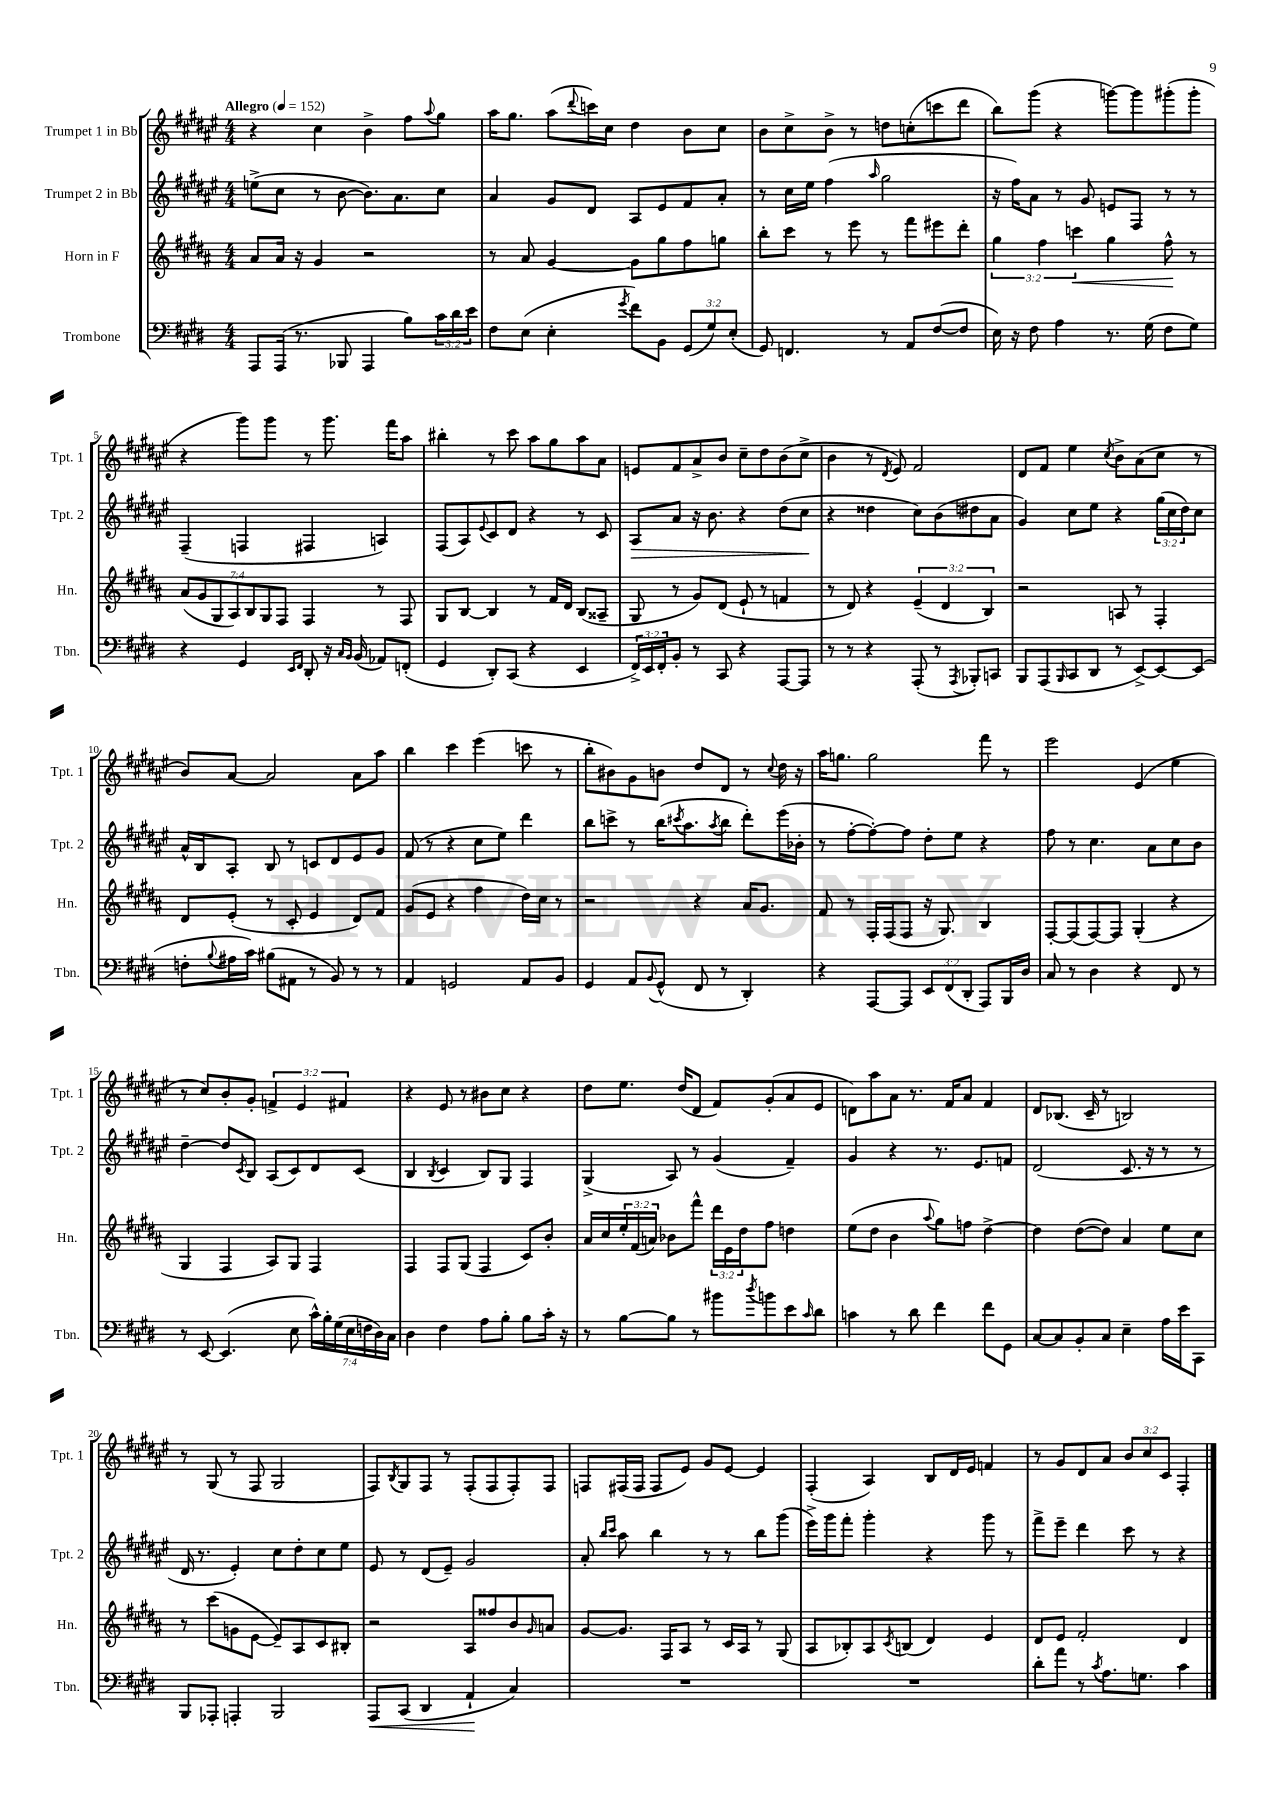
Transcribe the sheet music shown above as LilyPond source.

<<
\new StaffGroup <<
\new Staff = "s0" \with { instrumentName = "Trumpet 1 in Bb" shortInstrumentName = "Tpt. 1" } {
    \clef treble \key fis \major \numericTimeSignature \time 4/4 \override Staff.TupletNumber.text = #tuplet-number::calc-fraction-text \tempo "Allegro" 4 = 152
    r4 cis''4 b'4-> fis''8 \appoggiatura { ais''8 } gis''8 |
    ais''16 gis''8. ais''8( \appoggiatura { dis'''8 } c'''16) cis''16 dis''4 b'8 cis''8 |
    b'8 cis''8-> b'8-> r8 d''8 c''8-.( c'''8 dis'''8 |
    b''8) gis'''8( r4 g'''8~) g'''8 gis'''8-.( gis'''8-. |
    r4 gis'''8) gis'''8 r8 gis'''8. fis'''16 ais''8 |
    bis''4-. r8 cis'''8 ais''8 gis''8 ais''8 ais'8 |
    e'8 fis'8 ais'8-> b'8 cis''8-- dis''8 b'8( cis''8-> |
    b'4 r8 \acciaccatura { dis'8 } eis'8) fis'2 |
    dis'8 fis'8 eis''4 \acciaccatura { cis''8 } b'8-> ais'8( cis''8 r8 |
    b'8) ais'8~ ais'2 ais'8 ais''8 |
    b''4 cis'''4 eis'''4( c'''8 r8 |
    b''8-. bis'8) gis'8 b'8 dis''8 dis'8 r8 \appoggiatura { cis''8 } dis''16 r16 |
    ais''16 g''8. g''2 fis'''8 r8 |
    eis'''2 eis'4( eis''4 |
    r8 cis''8) b'8-. gis'8-. \tuplet 3/2 { f'4-> eis'4 fis'4 } |
    r4 eis'8 r8 bis'8 cis''8 r4 |
    dis''8 eis''8. dis''16( dis'8 fis'8) gis'8-.( ais'8 eis'8 |
    d'8) ais''8 ais'8 r8. fis'16 ais'8 fis'4 |
    dis'8 bes8.( cis'16-- r8 b2) |
    r8 gis8( r8 fis8 gis2 |
    fis8) \acciaccatura { b8 } gis8 fis8 r8 fis8-.( fis8 fis8-.) fis8 |
    f8 fis16( fis16 fis8 eis'8) gis'8 eis'8~ eis'4 |
    fis4-.( ais4) b8 dis'16 eis'16 f'4 |
    r8 gis'8 dis'8 ais'8 \tuplet 3/2 { b'8 cis''8 cis'8 } fis4-. \bar "|." |
}
\new Staff = "s1" \with { instrumentName = "Trumpet 2 in Bb" shortInstrumentName = "Tpt. 2" } {
    \clef treble \key fis \major \numericTimeSignature \time 4/4 \override Staff.TupletNumber.text = #tuplet-number::calc-fraction-text
    e''8->( cis''8 r8 b'8~ b'8.) ais'8. cis''8 |
    ais'4 gis'8 dis'8 ais8 eis'8 fis'8 ais'8-. |
    r8 cis''16 eis''16 fis''4( \grace { ais''16 } gis''2 |
    r16 fis''16) ais'8 r8 gis'8 e'8 fis8 r8 r8 |
    fis4--( f4 fis4 a4) |
    fis8( ais8) \appoggiatura { eis'8 } cis'8 dis'8 r4 r8 cis'8 |
    ais8\> ais'8 r16 b'8. r4 dis''8( cis''8\! |
    r4 disis''4 cis''8) b'8( dis''8 ais'8 |
    gis'4) cis''8 eis''8 r4 \tuplet 3/2 { gis''16( cis''16 dis''16) } cis''8 |
    ais'16-^ b16 ais8-. b8 r8 c'8 dis'8 eis'8 gis'8 |
    fis'8( r8 r4 cis''8 eis''8) dis'''4 |
    b''8 c'''8-> r8 b''16( \acciaccatura { cis'''8 } ais''8. \acciaccatura { ais''8 } b''8 dis'''8-.) eis'''16( bes'16-. |
    r8 fis''8~-. fis''8~-.) fis''8 dis''8-. eis''8 r4 |
    fis''8 r8 cis''4. ais'8 cis''8 b'8 |
    dis''4~-- dis''8 \acciaccatura { cis'8 } b8 ais8( cis'8) dis'8 cis'8( |
    b4 \acciaccatura { b8 } cis'4 b8) gis8 fis4 |
    gis4->( ais8) r8 gis'4( fis'4--) |
    gis'4 r4 r8. eis'8. f'8 |
    dis'2( cis'8. r16 r8 r8 |
    dis'16 r8. eis'4-.) cis''8 dis''8-. cis''8 eis''8 |
    eis'8 r8 dis'8( eis'8--) gis'2 |
    ais'8-. \grace { b''16 cis'''16 } ais''8 b''4 r8 r8 b''8 gis'''8( |
    eis'''16->) gis'''16 fis'''8-. gis'''4-. r4 gis'''8 r8 |
    fis'''8-> eis'''8-- dis'''4 cis'''8 r8 r4 \bar "|." |
}
\new Staff = "s2" \with { instrumentName = "Horn in F" shortInstrumentName = "Hn." } {
    \clef treble \key b \major \numericTimeSignature \time 4/4 \override Staff.TupletNumber.text = #tuplet-number::calc-fraction-text
    ais'8 ais'16 r16 gis'4 r2 |
    r8 ais'8 gis'4~ gis'8 gis''8 fis''8 g''8 |
    b''8-. cis'''8 r8 e'''8 r8 fis'''8 eis'''8 dis'''8-. |
    \tuplet 3/2 { gis''4 fis''4 c'''4\< } gis''4 fis''8-^\! r8 |
    \tuplet 7/4 { ais'8( gis'8 gis8 ais8) b8 gis8 fis8 } fis4 r8 fis8 |
    gis8 b8~ b4 r8 fis'16 dis'16 b8( aisis8-- |
    gis8 r8 gis'8) dis'8( e'8-! r8 f'4 |
    r8 dis'8) r4 \tuplet 3/2 { e'4--( dis'4 b4) } |
    r2 a8 r8 fis4-. |
    dis'8 e'8-.( r8 cis'8-. e'4 dis'8) fis'8 |
    gis'8( e'8 r4 fis''4 dis''16) cis''16 r8 |
    r2 r4 ais'16 gis'8. |
    fis'8 r8 fis16-. fis16( fis8 r16 gis8.) b4 |
    fis8~-. fis8( fis8~) fis8 gis4-.( r4 |
    gis4 fis4 ais8) gis8 fis4 |
    fis4 fis8 gis8( fis4 cis'8) b'8-. |
    ais'16 cis''16 \tuplet 3/2 { e''16-. fis'16( a'16) } bes'8 fis'''8-^ \tuplet 3/2 { dis'''16 e'16 dis''16 } fis''8 d''4 |
    e''8( dis''8 b'4 \appoggiatura { ais''8 } gis''8) f''8 dis''4~-> |
    dis''4 dis''8~( dis''8) ais'4 e''8 cis''8 |
    r8 cis'''8( g'8 e'8~ e'8--) ais8 cis'8 bis8-. |
    r2 ais8 fisis''8 b'8 \grace { gis'16 } a'8 |
    gis'8~ gis'8. fis16 ais8 r8 cis'16 ais16 r8 gis8( |
    ais8 bes8-.) ais8 \acciaccatura { cis'8 } b8( dis'4) e'4 |
    dis'8 e'8 fis'2-. dis'4 \bar "|." |
}
\new Staff = "s3" \with { instrumentName = "Trombone" shortInstrumentName = "Tbn." } {
    \clef bass \key e \major \numericTimeSignature \time 4/4 \override Staff.TupletNumber.text = #tuplet-number::calc-fraction-text
    a,,8 a,,16( r8. bes,,8 a,,4 b8) \tuplet 3/2 { cis'16 dis'16 e'16 } |
    fis8 e8( e4-. \acciaccatura { gis'8 } fis'8) b,8 \tuplet 3/2 { gis,8( gis8) e8-.( } |
    gis,8) f,4. r8 a,8 fis8~( fis8 |
    e16) r16 fis8 a4 r8. gis16( fis8 gis8) |
    r4 gis,4 \grace { e,16 fis,16 } dis,8-. r16 \grace { cis16 b,16 } b,16( aes,8) f,8-.( |
    gis,4 dis,8-.) cis,8( r4 e,4 |
    \tuplet 3/2 { fis,16->) e,16 fis,16-. } b,8-. r8 cis,8 r4 a,,8~ a,,8 |
    r8 r8 r4 a,,8-.( r8 \acciaccatura { a,,8 } bes,,8-.) c,8 |
    b,,8 a,,8( \grace { b,,16 } cis,8 dis,8 r8 e,8~->) e,8~ e,8( |
    f8-. \appoggiatura { b8 } ais16 cis'16) bis8( ais,8 r8 b,8) r8 r8 |
    a,4 g,2 a,8 b,8 |
    gis,4 a,8 \appoggiatura { b,8 } gis,8-^( fis,8 r8 dis,4-.) |
    r4 a,,8~ a,,8 \tuplet 3/2 { e,8 fis,8( dis,8-. } a,,8) b,,16 dis16 |
    cis8 r8 dis4 r4 fis,8 r8 |
    r8 e,8~ e,4.( e8 \tuplet 7/4 { cis'16-^) b16-. gis16( e16 f16 dis16) cis16 } |
    dis4 fis4 a8 b8-. b8 cis'16-. r16 |
    r8 b8~ b8 r8 bis'8 \acciaccatura { dis''8 } b'8 e'8 \grace { cis'16 } dis'8 |
    c'4 r8 dis'8 fis'4 fis'8 gis,8 |
    cis8~ cis8 b,8-. cis8 e4-- a16 e'16 cis,8 |
    b,,8 aes,,8-. a,,4-. b,,2 |
    a,,8\< cis,8( dis,4 a,4-!\! cis4) |
    R1 |
    R1 |
    dis'8-. a'8 r8 \acciaccatura { cis'8 } a8. g8. cis'4 \bar "|." |
}
>>
>>
